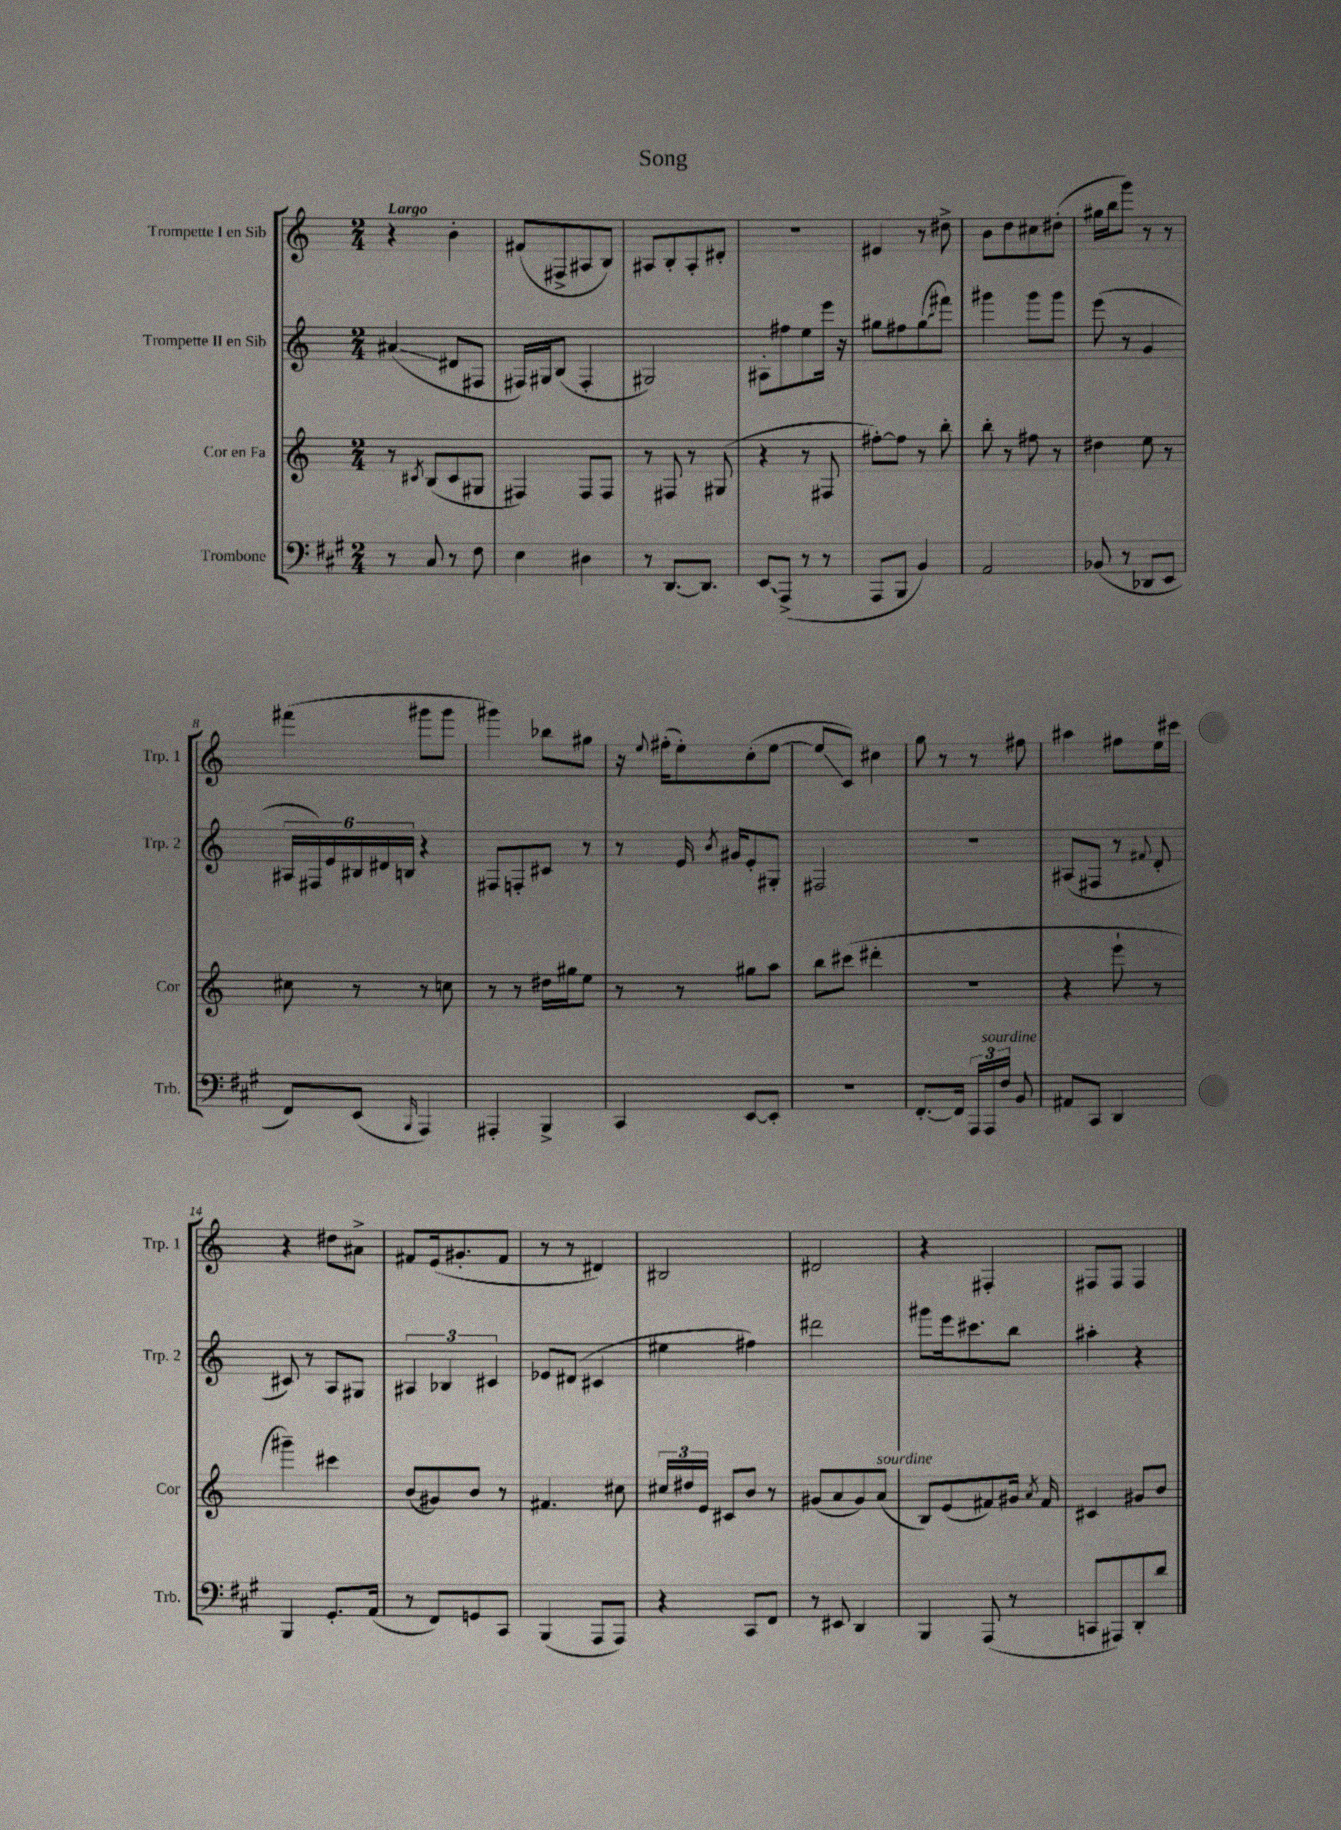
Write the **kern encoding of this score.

**kern	**kern	**kern	**kern
*staff4	*staff3	*staff2	*staff1
*clefF4	*clefG2	*clefG2	*clefG2
*k[f#c#g#]	*k[]	*k[]	*k[]
*M2/4	*M2/4	*M2/4	*M2/4
8r	8r	(4a#/	4r
.	8qc#/	.	.
8C#/	(8B/L	.	.
8r	8c#/	8d#/L	4b'\
8F#\	8G#/J	8F#/J	.
=	=	=	=
4E\	4F#/)	16F#/LL)	(8f#/L
.	.	16G#/J	.
.	.	(8B/J	8F#^/
4D#\	8F#/L	4F#'/	8A#/
.	8F#/J	.	8B/J)
=	=	=	=
8r	8r	2G#/)	8A#/L
[8.DD/L	8F#/	.	8B'/
.	8r	.	8A#'/
8.DD/]J	.	.	.
.	(8G#/	.	8d#'/J
=	=	=	=
8EE/L	4r	8A#'\L	2r
(8AAA^/J	.	8ff#\	.
8r	8r	8ee\	.
8r	8F#/	16eee\Jk	.
.	.	16r	.
=	=	=	=
8AAA/L	[8ff#'\L)	8gg#\L	4e#/
8BBB/J	8ff#\]J	8ff#\	.
4BB/)	8r	(8gg#\	8r
.	8bb'\	8fff#\J)	8dd#^\
=	=	=	=
2AA/	8bb'\	4ggg#\	8b\L
.	8r	.	8dd\
.	8ff#\	8ggg#\L	8cc#\
.	8r	8ggg#\J	(8dd#'\J
=	=	=	=
(8BB-/	4dd#\	(8eee\	16gg#\LL
.	.	.	16bb\J
8r	.	8r	8ggg\J)
8DD-/L	8ee\	4g/	8r
8EE/J	8r	.	8r
=	=	=	=
8FF#/L)	8cc#\	24A#/LL	(4fff#\
.	.	24F#/)	.
.	.	24e/	.
(8EE/J	8r	24B#/	.
.	.	24d#/	.
.	.	24B/JJ	.
16qqBBB/	.	.	.
4AAA/)	8r	4r	8ggg#\L
.	8cc\	.	8ggg#\J
=	=	=	=
4AAA#'/	8r	8F#/L	4ggg#\)
.	8r	8F'/	.
4BBB^/	16dd#\LL	8c#/J	8bb-\L
.	16gg#\J	.	.
.	8ee\J	8r	8gg#\J
=	=	=	=
4CC#/	8r	8r	16r
.	.	.	8qqee/
.	.	.	(16ff#'\LK
.	8r	16e/	8ee'\)
.	.	8qb/	.
.	.	16g#/LK	.
[8EE/L	8gg#\L	8e'/	(8cc'\
8EE'/]J	8aa\J	8G#'/J	[8ee\J
=	=	=	=
2r	8bb\L	2F#/	8ee/]L
.	(8ccc#\J	.	8c/J)
.	4ddd#'\	.	4cc#\
=	=	=	=
[8.FF#'/L	2r	2r	8gg\
.	.	.	8r
16FF#/]Jk	.	.	.
24AAA/LL	.	.	8r
24AAA/	.	.	.
24F#/JJ	.	.	.
8BB/	.	.	8ff#\
=	=	=	=
8AA#/L	4r	(8A#/L	4aa#\
8CC#/J	.	8F#/J	.
4DD/	8eee`\	8r	8ff#\L
.	.	8qqf#/	.
.	8r	8d'/	16ee\L
.	.	.	16ccc#\JJ
=	=	=	=
4BBB/	4ggg#~\)	8c#/)	4r
.	.	8r	.
8.GG#'/L	4ccc#\	8A/L	8dd#\L
.	.	8G#/J	8a#^\J
(16AA/Jk	.	.	.
=	=	=	=
8r	(8b/L	6A#/	8f#/L
8FF#/L)	8g#/)	.	(16e/k
.	.	6B-/	.
.	.	.	8.g#'/
8GG/	8b/J	.	.
.	.	6c#/	.
8CC#/J	8r	.	8f#/J
=	=	=	=
(4BBB/	4.f#/	8e-/L	8r
.	.	(8d#/J	8r
8AAA/L	.	4c#/	4d#/)
8AAA/J)	8cc#\	.	.
=	=	=	=
4r	24cc#/LL	4ee#\	2B#/
.	24dd#/	.	.
.	24e/JJ	.	.
.	8c#/L	.	.
8CC#/L	8b/J	4ff#\)	.
8FF#/J	8r	.	.
=	=	=	=
8r	(8g#/L	2ddd#\	2d#/
8EE#/	8a/	.	.
4DD/	8g#/)	.	.
.	(8a/J	.	.
=	=	=	=
4BBB/	8B/L)	8ggg#\L	4r
.	(8e/	16eee\k	.
.	.	8.ccc#\	.
(8AAA/	8f#/)	.	4F#'/
8r	16g#/Jk	8bb\J	.
.	8qa/	.	.
.	16f#/	.	.
=	=	=	=
8CC/L	4c#/	4aa#'\	8F#/L
8AAA#/)	.	.	8F#/J
8DD'/	8g#/L	4r	4F#/
8d/J	8b/J	.	.
==	==	==	==
*-	*-	*-	*-
